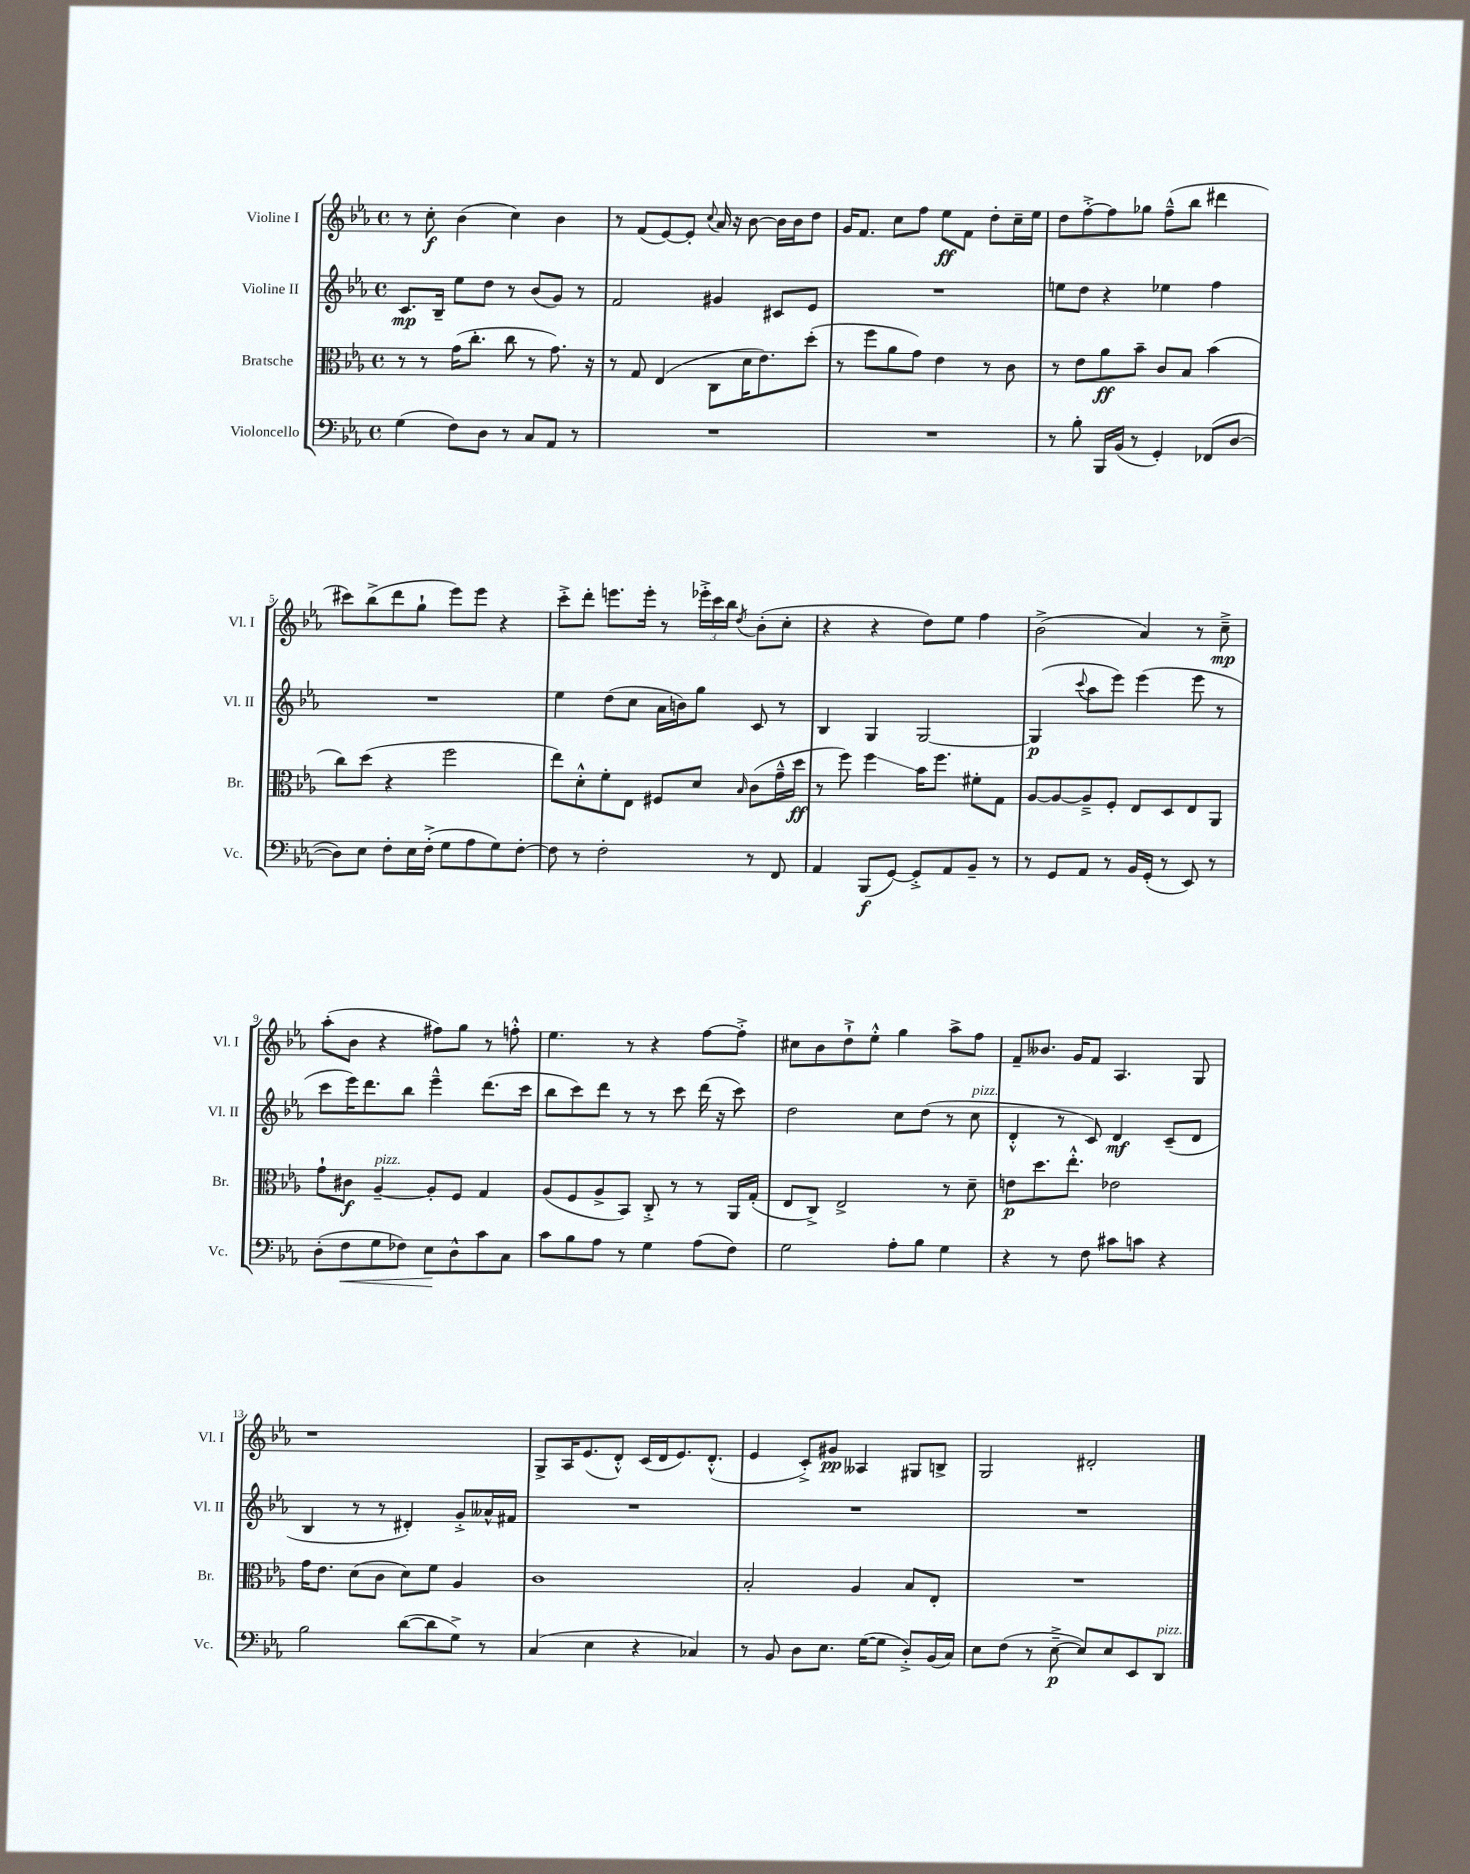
<<
\new StaffGroup <<
\new Staff = "s0" \with { instrumentName = "Violine I" shortInstrumentName = "Vl. I" } {
    \clef treble \key ees \major \defaultTimeSignature \time 4/4
    r8 c''8-.\f bes'4( c''4) bes'4 |
    r8 f'8( ees'8~) ees'8-. \appoggiatura { c''8 } aes'16 r16 bes'8~ bes'16 bes'16 d''8 |
    g'16 f'8. c''8 f''8 ees''8\ff f'8 d''8-. c''16-- ees''16 |
    d''8 f''8~-.-> f''8 ges''8 f''8---^( bes''8 dis'''4 |
    cis'''8) bes''8->( d'''8 g''8-! ees'''8) ees'''8 r4 |
    c'''8-.-> d'''8-. e'''8. e'''16-. r8 \tuplet 3/2 { ees'''16-.-> c'''16 bes''16 } \acciaccatura { d''8 } bes'8-.( c''8-. |
    r4 r4 d''8) ees''8 f''4 |
    bes'2->( aes'4) r8 c''8--->\mp |
    aes''8-.( bes'8 r4 fis''8) g''8 r8 f''8-.-^ |
    ees''4. r8 r4 f''8~ f''8-.-> |
    cis''8 bes'8 d''8-!-> ees''8-.-^ g''4 aes''8-> f''8 |
    f'8-- beses'8. g'16 f'8 aes4. g8 |
    r1 |
    g8-> aes16 ees'8.( d'8-.-^) c'16( d'16 ees'8.) d'8.-.-^( |
    ees'4 c'8-.->) gis'8\pp aeses4 gis8 b8-> |
    g2 dis'2-. \bar "|." |
}
\new Staff = "s1" \with { instrumentName = "Violine II" shortInstrumentName = "Vl. II" } {
    \clef treble \key ees \major \defaultTimeSignature \time 4/4
    c'8.\mp bes16-- ees''8 d''8 r8 bes'8( g'8) r8 |
    f'2 gis'4 cis'8 ees'8 |
    R1 |
    e''8 d''8 r4 ees''4 f''4 |
    R1 |
    ees''4 d''8( c''8 aes'16 b'16) g''8 c'8 r8 |
    bes4 g4 g2~ |
    g4\p( \appoggiatura { c'''8 } aes''8 ees'''8) ees'''4( ees'''8 r8 |
    c'''8 ees'''16) d'''8. bes''8 ees'''4---^ d'''8.( c'''16 |
    bes''8 c'''8) d'''8 r8 r8 c'''8 d'''16( r16 c'''8) |
    d''2 c''8 d''8( r8 c''8^\markup { \italic "pizz." } |
    d'4-.-^ r8 c'8) d'4\mf c'8--( d'8 |
    bes4 r8 r8 dis'4-.) g'8-.-> aeses'16-^ fis'16 |
    R1 |
    R1 |
    R1 \bar "|." |
}
\new Staff = "s2" \with { instrumentName = "Bratsche" shortInstrumentName = "Br." } {
    \clef alto \key ees \major \defaultTimeSignature \time 4/4
    r8 r8 g'16( c''8.-. c''8 r8 g'8.) r16 |
    r8 g8 ees4( c8 d'16 ees'8.) d''8-.( |
    r8 f''8 aes'8 g'8) ees'4 r8 c'8 |
    r8 ees'8 aes'8\ff bes'8-- c'8 bes8 bes'4( |
    c''8) d''8( r4 f''2 |
    ees''8) d'8-.-^ f'8-. ees8 fis8 d'8 \grace { bes16 } c'8( g'16---^ d''16\ff |
    r8 f''8) f''4\glissando bes'16 f''8. fis'8-. g8 |
    aes8~ aes8~ aes8---> f8-. ees8 d8 ees8 aes,8 |
    g'8-! cis'8\f aes4~--^\markup { \italic "pizz." } aes8-. f8 g4 |
    aes8( f8 aes8-> bes,8) c8-.-> r8 r8 aes,16 g16-.( |
    ees8 c8->) ees2-> r8 d'8-- |
    e'8\p d''8. ees''8.-.-^ ees'2 |
    g'16 ees'8. d'8( c'8 d'8) f'8 aes4 |
    c'1 |
    bes2-. aes4 bes8 ees8-. |
    R1 \bar "|." |
}
\new Staff = "s3" \with { instrumentName = "Violoncello" shortInstrumentName = "Vc." } {
    \clef bass \key ees \major \defaultTimeSignature \time 4/4
    g4( f8) d8 r8 c8 aes,8 r8 |
    R1 |
    R1 |
    r8 bes8-. bes,,16 bes,16( r8 g,4-.) fes,8( d8~ |
    d8) ees8 f8-. ees16 f16-.->( g8 aes8 g8) f8~-. |
    f8 r8 f2-. r8 f,8 |
    aes,4 bes,,8\f( g,8~) g,8-.-> aes,8 bes,8-- r8 |
    r8 g,8 aes,8 r8 bes,16 g,16-.( r8 ees,8) r8 |
    d8-.( f8\< g8 fes8) ees8\! d8-^ c'8 c8 |
    c'8 bes8 aes8 r8 g4 aes8( f8) |
    g2 aes8-. bes8 g4 |
    r4 r8 f8 cis'8 c'8 r4 |
    bes2 d'8~( d'8 g8->) r8 |
    c4( ees4 r4 ces4) |
    r8 bes,8 d8 ees8. g16~( g8 d8-.->) bes,16( c16) |
    ees8 f8( r8 ees8~--->\p ees8) ees8 ees,8 d,8^\markup { \italic "pizz." } \bar "|." |
}
>>
>>
